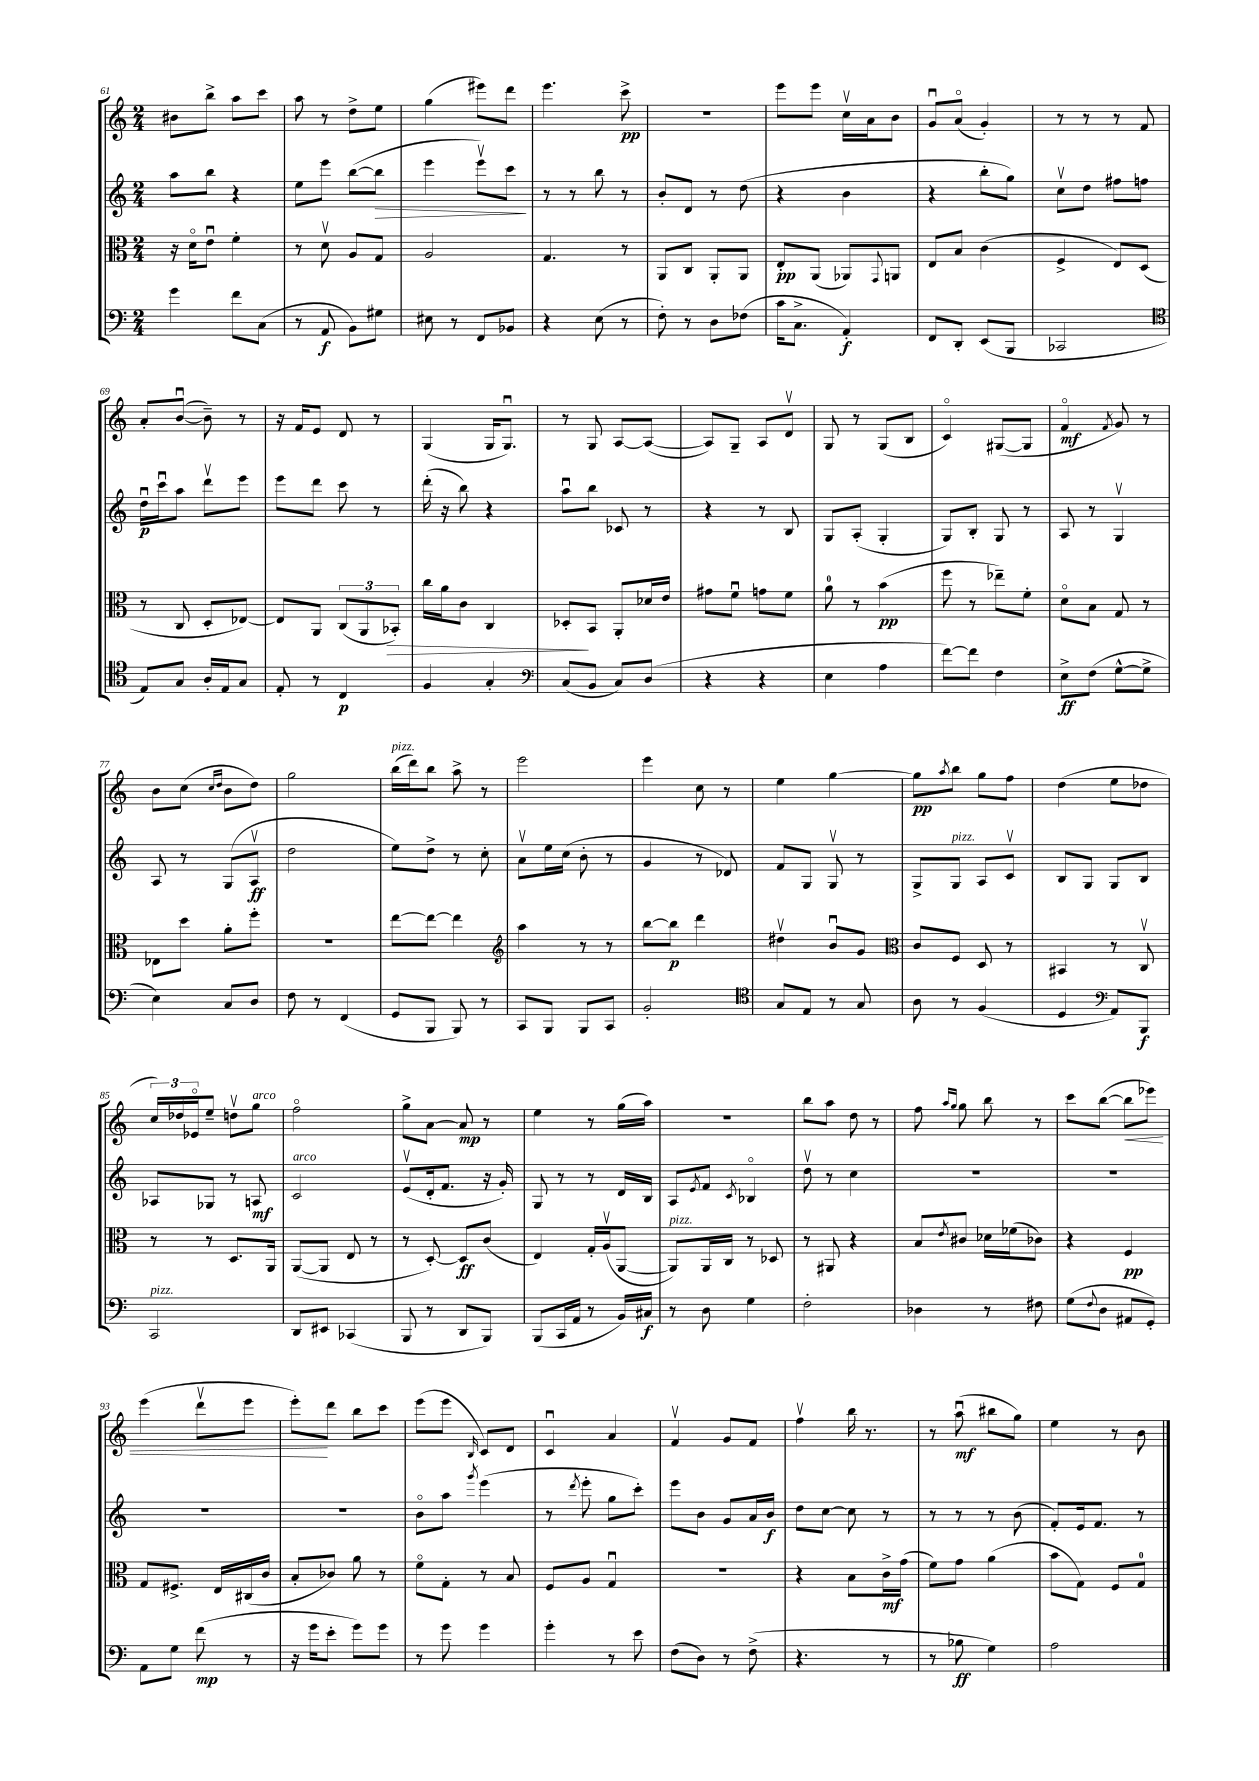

**kern	**kern	**kern	**kern
*staff4	*staff3	*staff2	*staff1
*clefF4	*clefC3	*clefG2	*clefG2
*k[]	*k[]	*k[]	*k[]
*M2/4	*M2/4	*M2/4	*M2/4
4g	16r	8aa	8b#
.	16do	.	.
.	8eu	8bb	8bb^
8f	4f'	4r	8aa
(8C	.	.	8ccc
=	=	=	=
8r	8r	8ee	8aa
8AA	8dv	8eee	8r
8BB)	8A	([8bb	8dd^
8G#	8G	8bb]	8ee
=	=	=	=
8E#	2A	4eee	(4gg
8r	.	.	.
8FF	.	8eeev)	8eee#)
8BB-	.	8ccc	8ddd
=	=	=	=
4r	4.G	8r	4.eee
.	.	8r	.
(8E	.	8bb	.
8r	8r	8r	8ccc^
=	=	=	=
8F')	8AA	8b'	2r
8r	8C	8d	.
8D	8AA'	8r	.
(8F-	8AA	(8dd	.
=	=	=	=
16c	8E'	4r	8eee
8.C^	.	.	.
.	(8AA	.	8eee
4AA')	8AA-)	4b	16ccv
.	.	.	16a
.	8qqGG	.	.
.	8AA	.	8b
=	=	=	=
8FF	8E	4r	8gu
8DD'	8B	.	(8ao
(8EE	(4c	8bb'	4g')
8BBB	.	8gg)	.
=	=	=	=
2CC-	4F^	8ccv	8r
.	.	8dd	8r
.	8E)	8ff#	8r
.	(8D	8ff	8f
=	=	=	=
*clefC4	*	*	*
8E)	8r	16ddu	8a'
.	.	16cccu	.
8G	8C	8aa	([8bu
16A'	8D'	8dddv	8b~])
16E	.	.	.
8G	[8E-)	8eee	8r
=	=	=	=
8E'	8E-]	8eee	16r
.	.	.	16f
8r	8AA	8ddd	8e
4C	(12C	8ccc	8d
.	12AA	.	.
.	.	8r	8r
.	12BB-')	.	.
=	=	=	=
4F	16cc	(16ddd'	(4G
.	16a	16r	.
.	8c	8bb)	.
4G'	4C	4r	16G
.	.	.	8.Gu)
=	=	=	=
*clefF4	*	*	*
(8C	8D-'	8aau	8r
8BB	8BB	8bb	8G
8C)	8AA'	8c-	[8A
(8D	16d-	8r	(8A_
.	16e	.	.
=	=	=	=
4r	8g#	4r	8A])
.	8fu	.	8G~
4r	8g	8r	8A
.	8f	8B	8dv
=	=	=	=
4E	8a	8G	8G
.	8r	(8A'	8r
4A	(4b	4G'	(8G
.	.	.	8B
=	=	=	=
[8f)	8ff	8G)	4co)
8f]	8r	8B'	.
4F	8ee-~)	8G	([8G#
.	8f'	8r	8G#]
=	=	=	=
8E^	8do	8A	4fo
(8F	8B	8r	.
.	.	.	8qf
[8G^^	8G	4Gv	8g)
8G^]	8r	.	8r
=	=	=	=
4E)	8E-	8A	8b
.	8dd	8r	(8cc
.	.	.	16qqcc
.	.	.	16qqdd
8C	8a'	(8G	8b
8D	8ff'	8Av	8dd)
=	=	=	=
8F	2r	2dd	2gg
8r	.	.	.
(4FF	.	.	.
=	=	=	=
8GG	[8ee	8ee)	(16bb
.	.	.	16ddd)
8BBB	8ee_	8dd^	8bb
8BBB)	4ee]	8r	8aa^
8r	.	8cc'	8r
=	=	=	=
*	*clefG2	*	*
8CC	4aa	8av	2eee
8BBB	.	16ee	.
.	.	(16cc	.
8BBB	8r	8b'	.
8CC	8r	8r	.
=	=	=	=
2BB'	[8bb	4g	4eee
.	8bb]	.	.
.	4ddd	8r	8cc
.	.	8d-)	8r
=	=	=	=
*clefC4	*	*	*
8G	4dd#v	8f	4ee
8E	.	8G	.
8r	8bu	8Gv	[4gg
8G	8g	8r	.
=	=	=	=
*	*clefC3	*	*
8A	8c	8G^	8gg]
.	.	.	8qaa
8r	8F	8G	8bb
(4F	8D	8A	8gg
.	8r	8cv	8ff
=	=	=	=
4D	4BB#	8B	(4dd
.	.	8G	.
*clefF4	*	*	*
8AA)	8r	8G	8ee
8BBB	8Cv	8B	8dd-
=	=	=	=
2CC	8r	8A-	24cc)
.	.	.	24dd-
.	.	.	24e-o
.	8r	8G-	8ee~
.	8.D	8r	8ddv
.	.	8A	8gg
.	16AA	.	.
=	=	=	=
8DD	([8AA	2c	2ffo
8EE#	8AA]	.	.
(4CC-	8E	.	.
.	8r	.	.
=	=	=	=
8BBB	8r	(8ev	8gg^
8r	[8D')	16d'	[8a
.	.	8.f	.
8DD	8D]	.	8a]
8BBB)	(8c	16r	8r
.	.	16g')	.
=	=	=	=
(8BBB	4E)	8G	4ee
16CC	.	8r	.
16AA	.	.	.
8r	16G'	8r	8r
.	(16Av	.	.
16BB)	[8AA	16d	(16gg
16C#	.	16B	16aa)
=	=	=	=
8r	8AA])	8A	2r
.	.	8qe	.
8D	16AA	8f	.
.	16C	.	.
.	.	8qc	.
4G	8r	4B-o	.
.	8D-	.	.
=	=	=	=
2F'	8r	8ddv	8bb
.	8AA#	8r	8aa
.	4r	4cc	8dd
.	.	.	8r
=	=	=	=
4D-	8B	2r	8ff
.	.	.	16qqaa
.	8qe	.	16qqgg
.	8c#	.	8gg
8r	16d-	.	8bb
.	(16f-	.	.
8F#	8c-)	.	8r
=	=	=	=
(8G	4r	2r	8ccc
8qqF	.	.	.
8D	.	.	([8bb
8AA#	4F	.	8bb]
8GG')	.	.	8eee-)
=	=	=	=
8AA	8G	2r	(4eee
8G	8.F#^	.	.
(8f	.	.	8dddv
.	16E	.	.
8r	(16C#	.	8eee
.	16c	.	.
=	=	=	=
16r	8B'	2r	8eee')
16g	.	.	.
8e'	8c-)	.	8ddd
8g)	8a	.	8bb
8g	8r	.	8ccc
=	=	=	=
8r	8fo	8bo	(8eee
8g	8G'	8aa	8eee
.	.	8qggg	16qqB
4g	8r	(4eee	8c)
.	8B	.	8d
=	=	=	=
4g'	8F	8r	4cu
.	.	8qddd	.
.	8A	8eee'	.
8r	4Gu	8gg	4a
8e	.	8ccc')	.
=	=	=	=
(8F	2r	8eee	4fv
8D)	.	8b	.
8r	.	8g	8g
(8F^	.	16a	8f
.	.	16b	.
=	=	=	=
4.r	4r	8dd	4ffv
.	.	[8cc	.
.	8B	8cc]	16bb
.	.	.	8.r
8r	16c^	8r	.
.	(16g	.	.
=	=	=	=
8r	8f)	8r	8r
8B-	8g	8r	(8aau
4G)	(4a	8r	8bb#
.	.	(8b	8gg)
=	=	=	=
2A	8b	8f')	4ee
.	8G)	16e	.
.	.	8.f	.
.	8F	.	8r
.	8G	8r	8b
==	==	==	==
*-	*-	*-	*-
